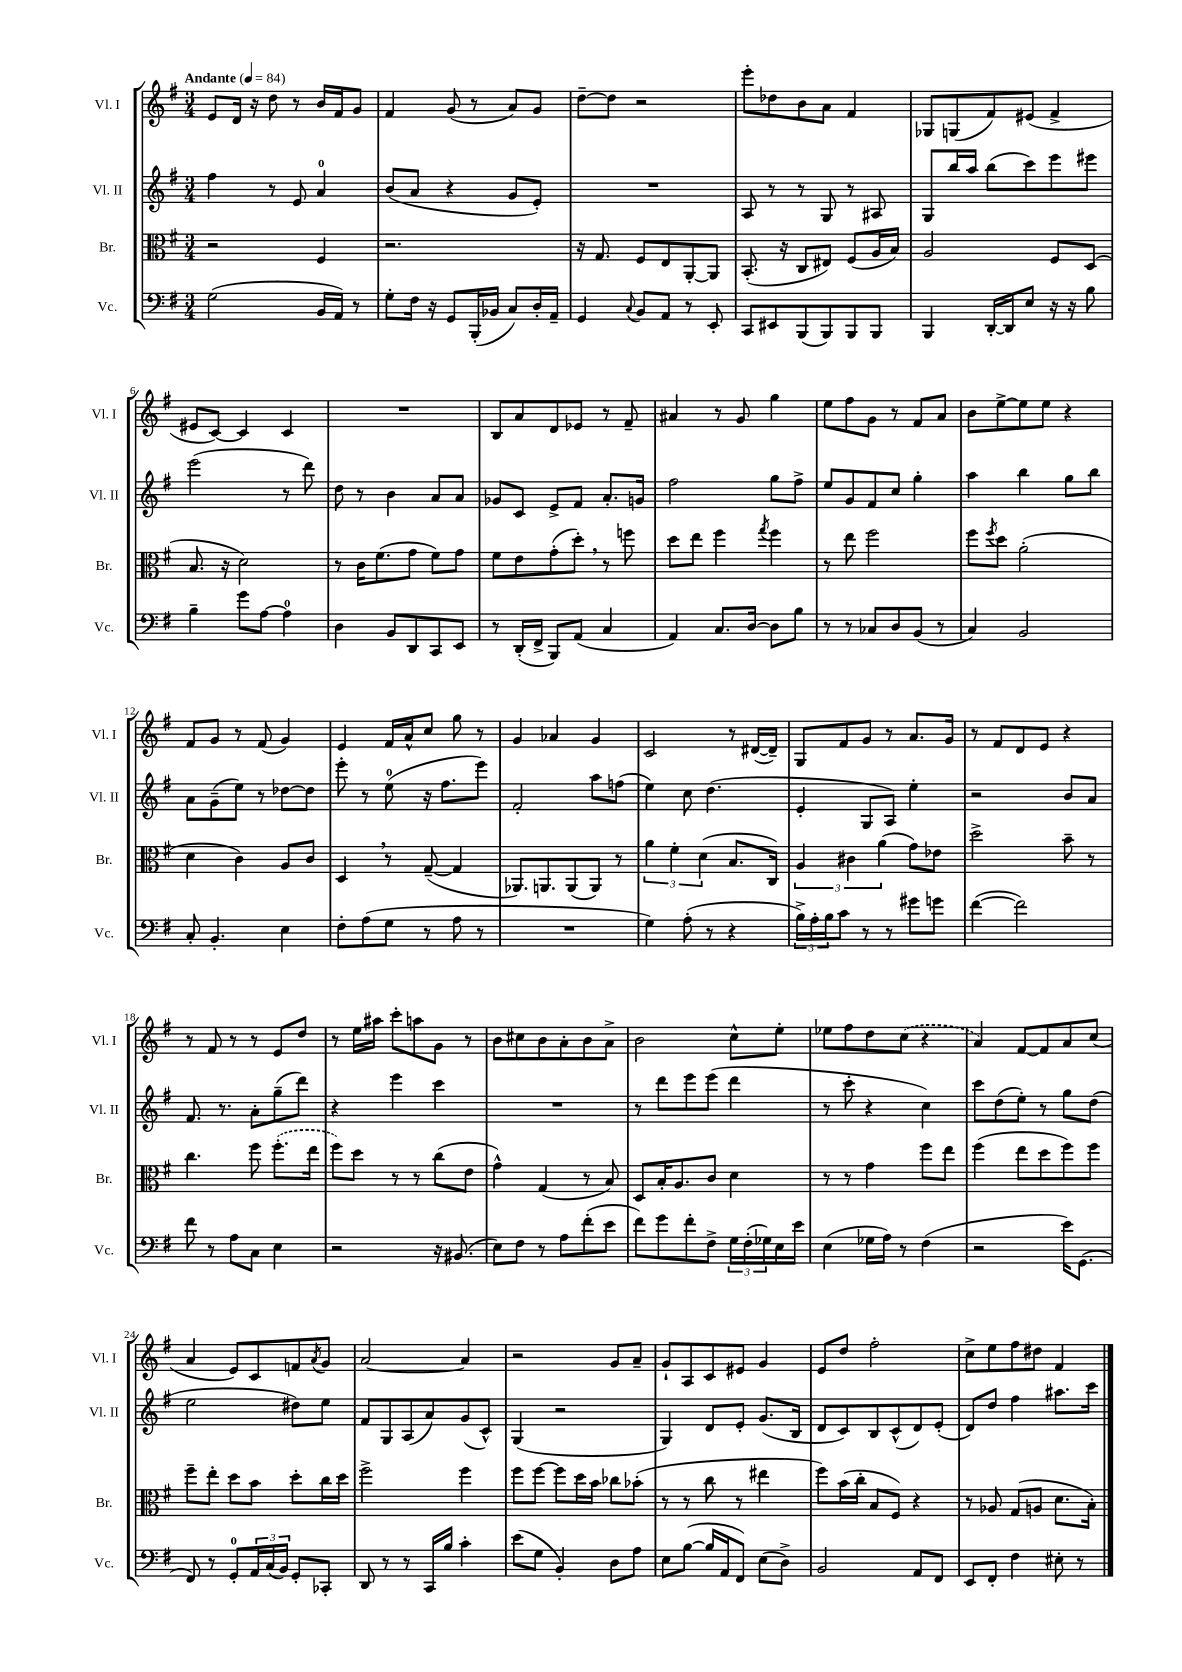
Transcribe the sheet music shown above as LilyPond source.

<<
\new StaffGroup <<
\new Staff = "s0" \with { instrumentName = "Vl. I" shortInstrumentName = "Vl. I" } {
    \clef treble \key g \major \numericTimeSignature \time 3/4 \tempo "Andante" 4 = 84
    e'8 d'16 r16 d''8 r8 b'16 fis'16 g'8 |
    fis'4 g'8( r8 a'8) g'8 |
    d''8~-- d''8 r2 |
    e'''8-. des''8 b'8 a'8 fis'4 |
    ges8 g8( fis'8) eis'8( fis'4-> |
    eis'8 c'8~) c'4 c'4 |
    R2. |
    b8 a'8 d'8 ees'8 r8 fis'8-- |
    ais'4 r8 g'8 g''4 |
    e''8 fis''8 g'8 r8 fis'8 a'8 |
    b'8 e''8~-> e''8 e''8 r4 |
    fis'8 g'8 r8 fis'8( g'4) |
    e'4 fis'16 a'16-^ c''8 g''8 r8 |
    g'4 aes'4 g'4 |
    c'2 r8 dis'16~( dis'16--) |
    g8 fis'8 g'8 r8 a'8. g'16 |
    r8 fis'8 d'8 e'8 r4 |
    r8 fis'8 r8 r8 e'8 d''8 |
    r8 e''16 ais''16 c'''8-. a''8 g'8 r8 |
    b'8 cis''8 b'8 a'8-. b'8 a'8-> |
    b'2 c''8-^ e''8-. |
    ees''8 fis''8 d''8 \once \slurDashed c''8( r4 |
    a'4) fis'8~ fis'8 a'8 c''8( |
    a'4 e'8) c'8 f'8 \acciaccatura { a'8 } g'8 |
    a'2~ a'4 |
    r2 g'8 a'8-- |
    g'8-! a8 c'8 eis'8 g'4 |
    e'8 d''8 fis''2-. |
    c''8-> e''8 fis''8 dis''8 fis'4 \bar "|." |
}
\new Staff = "s1" \with { instrumentName = "Vl. II" shortInstrumentName = "Vl. II" } {
    \clef treble \key g \major \numericTimeSignature \time 3/4
    fis''4 r8 e'8 a'4-0 |
    b'8( a'8 r4 g'8 e'8-.) |
    R2. |
    a8 r8 r8 g8 r8 ais8 |
    g8 b''16 a''16 b''8( c'''8) e'''8 eis'''8 |
    e'''2( r8 d'''8) |
    d''8 r8 b'4 a'8 a'8 |
    ges'8 c'8 e'8-> fis'8 a'8.-. g'16 |
    fis''2 g''8 fis''8-> |
    e''8 g'8 fis'8 c''8 g''4-. |
    a''4 b''4 g''8 b''8 |
    a'8 g'8--( e''8) r8 des''8~ des''8 |
    e'''8-. r8 e''8-0( r16 fis''8. e'''8) |
    fis'2-. a''8 f''8( |
    e''4) c''8 d''4.( |
    e'4-. g8 a8) e''4-. |
    r2 b'8 a'8 |
    fis'8. r8. a'8-. g''8--( d'''8) |
    r4 e'''4 c'''4 |
    R2. |
    r8 d'''8 e'''8 e'''8( d'''4 |
    r8 c'''8-. r4 c''4) |
    c'''8 d''8( e''8-.) r8 g''8 d''8( |
    e''2 dis''8) e''8 |
    fis'8 g8 a8( a'8) g'8( c'8-^) |
    g4( r2 |
    g4) d'8 e'8-. g'8.( b16 |
    d'8 c'8) b8 c'8-^( d'8) e'8-.( |
    d'8) d''8 fis''4 ais''8. c'''16 \bar "|." |
}
\new Staff = "s2" \with { instrumentName = "Br." shortInstrumentName = "Br." } {
    \clef alto \key g \major \numericTimeSignature \time 3/4
    r2 fis4 |
    r2. |
    r16 g8. fis8 e8 a,8~-. a,8 |
    b,8.-.( r16 c8 eis8) fis8( a16 b16) |
    a2 fis8 d8( |
    b8. r16 d'2) |
    r8 c'16 fis'8.( g'8 fis'8) g'8 |
    fis'8 e'8 g'8-.( d''8-.) \breathe r8 f''8 |
    d''8 e''8 fis''4 \acciaccatura { g''8 } fis''4 |
    r8 e''8 fis''2 |
    fis''8 \acciaccatura { fis''8 } d''8 a'2-.( |
    d'4 c'4) a8 c'8 |
    d4 \breathe r8 g8~--( g4 |
    aes,8.) a,8. a,8( a,8) r8 |
    \tuplet 3/2 { a'4 fis'4-. d'4( } b8. c16) |
    \tuplet 3/2 { a4 cis'4 a'4( } g'8) ees'8 |
    d''2-> b'8-- r8 |
    c''4. fis''8 \once \slurDashed fis''8.-.( e''16 |
    fis''8) d''8 r8 r8 c''8( e'8 |
    g'4-^) g4( r8 b8) |
    d8 b16-. a8. c'8 d'4 |
    r8 r8 g'4 fis''8 e''8 |
    fis''4( e''8 d''8 fis''8) fis''8 |
    fis''8-- e''8-. d''8 b'8 d''8-. c''16 d''16 |
    fis''2-> fis''4 |
    fis''8 fis''8~ fis''8 d''16 b'16 ces''8 bes'8-.( |
    r8 r8 c''8 r8 eis''4 |
    fis''8) b'16( c''16-. b8 fis8) r4 |
    r8 aes8 g8( a8 d'8. b16-.) \bar "|." |
}
\new Staff = "s3" \with { instrumentName = "Vc." shortInstrumentName = "Vc." } {
    \clef bass \key g \major \numericTimeSignature \time 3/4
    g2( b,16 a,16) r8 |
    g8-. fis16 r16 g,8 b,,16-.( bes,16 c8) d16-. a,16-- |
    g,4 \appoggiatura { c8 } b,8 a,8 r8 e,8-. |
    c,8 eis,8 b,,8( b,,8) b,,8 b,,8 |
    b,,4 d,16~-. d,16 e8 r16 r16 b8 |
    b4-- g'8 a8~ a4-0 |
    d4 b,8 d,8 c,8 e,8 |
    r8 d,16-.( fis,16-> b,,8) a,8( c4 |
    a,4) c8. d16~ d8 b8 |
    r8 r8 ces8 d8 b,8( r8 |
    c4) b,2 |
    c8-. b,4.-. e4 |
    fis8-. a8( g8 r8 a8 r8 |
    R2. |
    g4) a8-.( r8 r4 |
    \tuplet 3/2 { b16->) a16-. b16 } c'8 r8 r8 gis'8 g'8 |
    fis'4~( fis'2) |
    fis'8 r8 a8 c8 e4 |
    r2 r16 bis,8.( |
    e8) fis8 r8 a8 fis'8-.( e'8 |
    fis'8) g'8 fis'8-. fis8-> \tuplet 3/2 { g16 fis16-.( ges16) } e16 e'16 |
    e4( ges16 a16) r8 fis4( |
    r2 e'16) g,8.( |
    fis,8) r8 g,8-0-. \tuplet 3/2 { a,16 c16( b,16) } g,8-. ces,8-. |
    d,8 r8 r8 c,16 b16 c'4-. |
    e'8( g8 b,4-.) d8 a8 |
    e8 b8~( b16 a,16 fis,8) e8( d8->) |
    b,2 a,8 fis,8 |
    e,8 fis,8-. fis4 eis8-. r8 \bar "|." |
}
>>
>>
